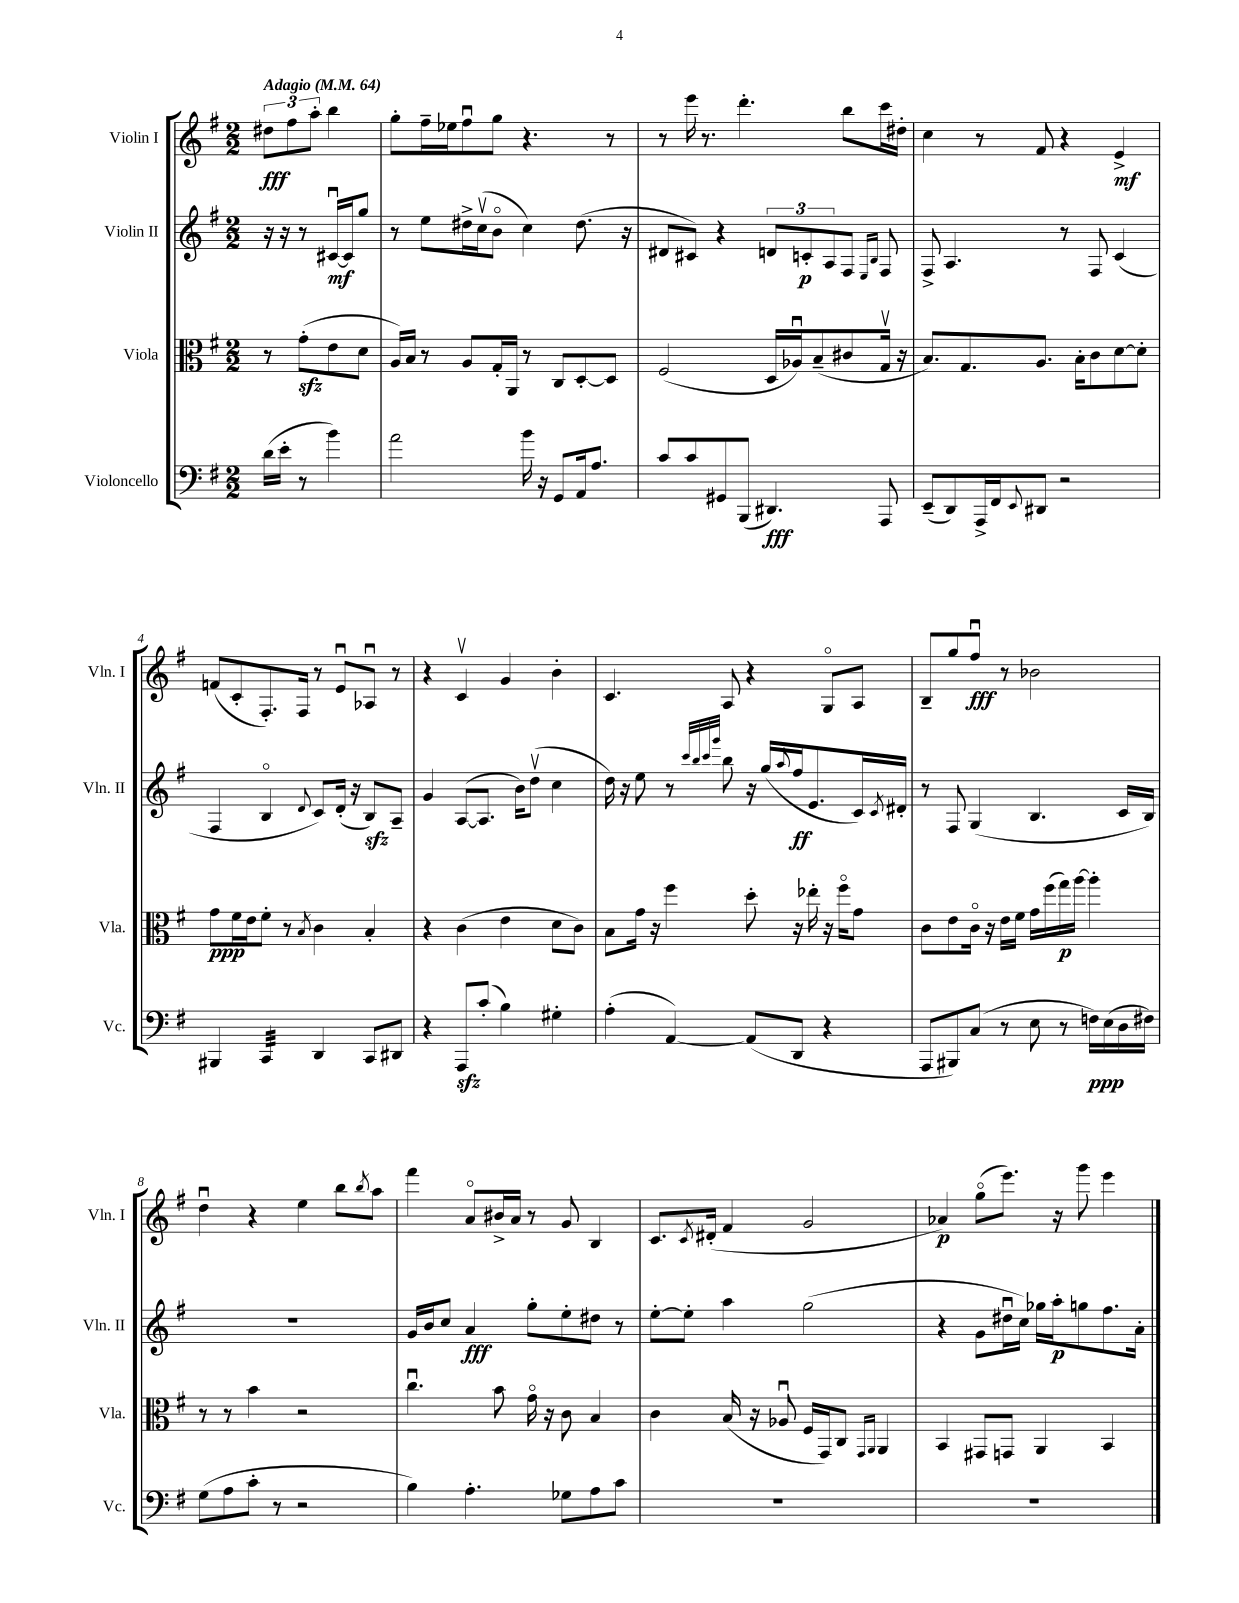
<<
\new StaffGroup <<
\new Staff = "s0" \with { instrumentName = "Violin I" shortInstrumentName = "Vln. I" } {
    \clef treble \key g \major \numericTimeSignature \time 2/2 \partial 2 \tempo "Adagio" 4 = 64
    \tuplet 3/2 { dis''8\fff fis''8 a''8-. } b''4 |
    g''8-. fis''16-- ees''16 fis''8\downbow g''8 r4. r8 |
    r8 e'''16 r8. d'''4.-. b''8 c'''16 dis''16-. |
    c''4 r8 fis'8 r4 e'4->\mf |
    f'8( c'8-. fis8.-.) fis16 r8 e'8\downbow aes8\downbow r8 |
    r4 c'4\upbow g'4 b'4-. |
    c'4. a8 r4 g8\flageolet a8 |
    b8-- g''8 fis''8\downbow\fff r8 bes'2 |
    d''4\downbow r4 e''4 b''8 \acciaccatura { b''8 } a''8 |
    fis'''4 a'8\flageolet bis'16-> a'16 r8 g'8 b4 |
    c'8. \acciaccatura { c'8 } dis'16-.( fis'4 g'2 |
    aes'4\p) g''8\flageolet( e'''8.) r16 g'''8 e'''4 \bar "|." |
}
\new Staff = "s1" \with { instrumentName = "Violin II" shortInstrumentName = "Vln. II" } {
    \clef treble \key g \major \numericTimeSignature \time 2/2 \partial 2
    r16 r16 r8 cis'16~\downbow\mf cis'16 g''8 |
    r8 e''8 dis''16-> c''16\upbow( b'8\flageolet c''4) dis''8.( r16 |
    dis'8 cis'8) r4 \tuplet 3/2 { d'8 c'8-.\p a8 } fis8 \grace { e16 b16 } fis8 |
    fis8-> a4. r8 fis8 c'4( |
    fis4 b4\flageolet \appoggiatura { d'8 } c'8) d'16-.( r16 b8\sfz) a8-- |
    g'4 a8~( a8. b'16) d''8\upbow( c''4 |
    d''16) r16 e''8 r8 \grace { c'''32 b''32 c'''32 g'''32 } b''8 r16 g''16( \appoggiatura { a''8 } fis''16\ff e'8. c'16) \acciaccatura { c'8 } dis'16-. |
    r8 fis8 g4( b4. c'16 b16) |
    R1 |
    g'16 b'16 c''8 a'4\fff g''8-. e''8-. dis''8 r8 |
    e''8~-. e''8-. a''4 g''2( |
    r4 g'8 dis''16\downbow c''16) ges''16 a''16-.\p g''8 fis''8. a'16-. \bar "|." |
}
\new Staff = "s2" \with { instrumentName = "Viola" shortInstrumentName = "Vla." } {
    \clef alto \key g \major \numericTimeSignature \time 2/2 \partial 2
    r8 g'8-.\sfz( e'8 d'8 |
    a16) b16 r8 a8 g16-. a,16 r8 c8 d8~-. d8 |
    fis2( d16 aes16\downbow) b8--( cis'8 g16\upbow r16 |
    b8.) g8. a8. b16-. c'8 d'8~ d'8-. |
    g'8\ppp fis'16 e'16 fis'8-. r8 \acciaccatura { b8 } c'4 b4-. |
    r4 c'4( e'4 d'8 c'8) |
    b8 g'16 r16 fis''4 d''8-. r16 ees''16-. r16 fis''16\flageolet g'8 |
    c'8 e'8 c'16\flageolet r16 e'16 fis'16 g'16 fis''16( g''16\p) a''16~ a''4-. |
    r8 r8 b'4 r2 |
    c''4.\downbow b'8 g'16\flageolet r16 c'8 b4 |
    c'4 b16( r16 aes8\downbow fis16 g,16) c8 \grace { g,16 a,16 } a,4 |
    b,4 gis,8 g,8 a,4 b,4 \bar "|." |
}
\new Staff = "s3" \with { instrumentName = "Violoncello" shortInstrumentName = "Vc." } {
    \clef bass \key g \major \numericTimeSignature \time 2/2 \partial 2
    d'16( e'16-. r8 b'4) |
    a'2 b'16 r16 g,8 a,16 a8. |
    c'8 c'8 gis,8 b,,8( dis,4.\fff) a,,8 |
    e,8--( d,8) a,,16-> fis,16 \appoggiatura { e,8 } dis,8 r2 |
    bis,,4 c,4:32 d,4 c,8 dis,8 |
    r4 a,,8\sfz c'8-.( b4) gis4-. |
    a4-.( a,4~) a,8( d,8 r4 |
    a,,8 bis,,8) c8( r8 e8 r8 f16\ppp) e16( d16 fis16) |
    g8( a8 c'8-. r8 r2 |
    b4) a4.-. ges8 a8 c'8 |
    R1 |
    R1 \bar "|." |
}
>>
>>
